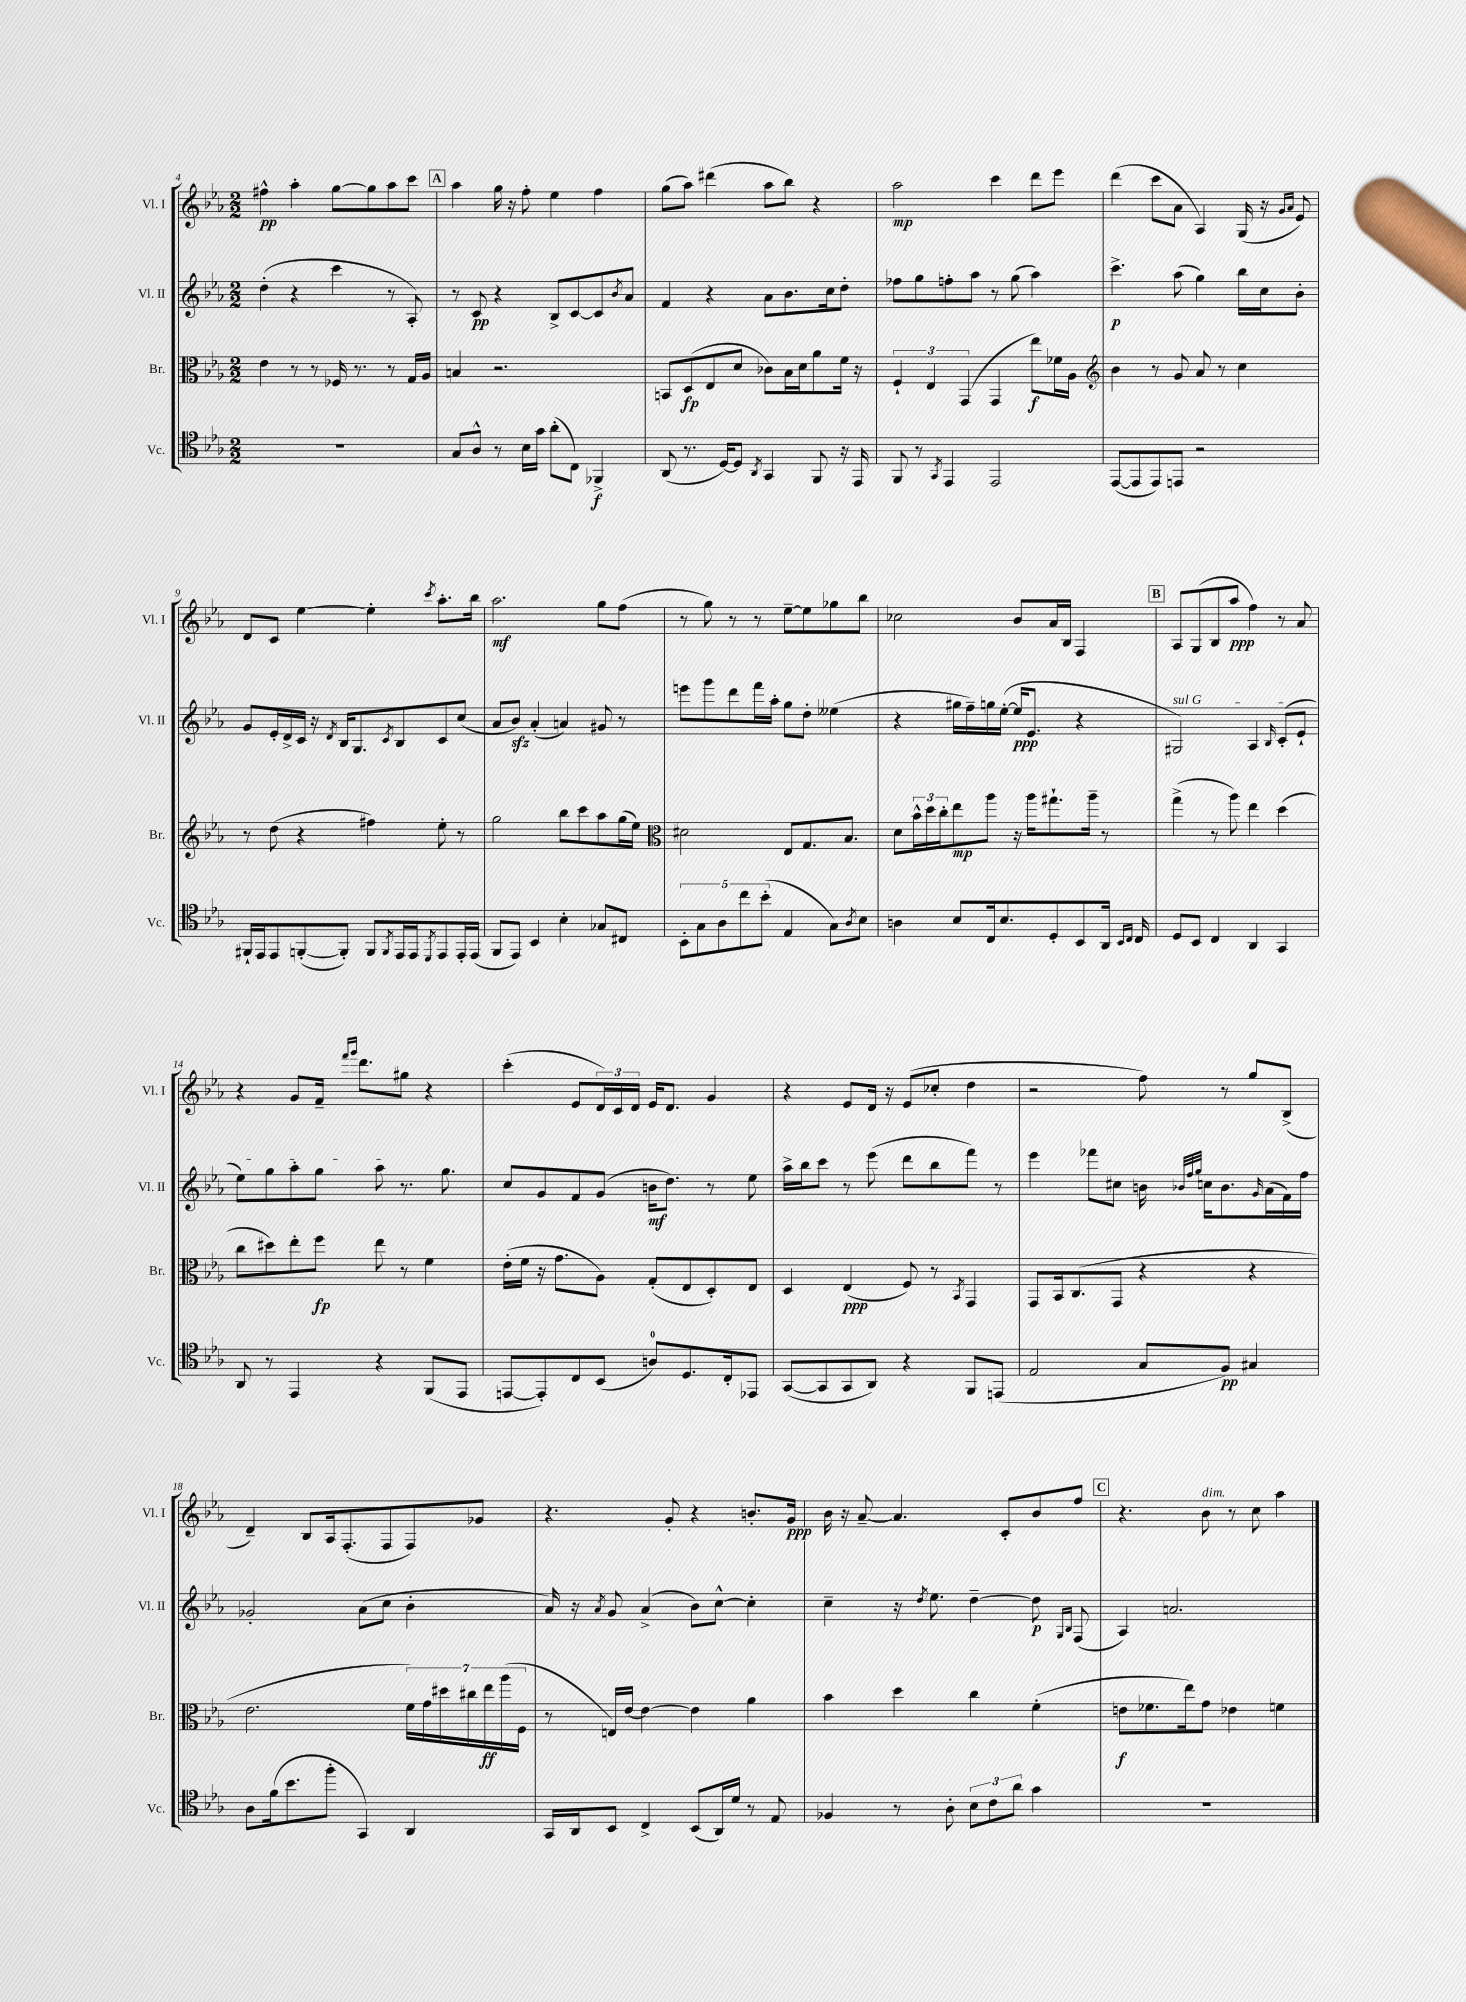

**kern	**kern	**kern	**kern
*staff4	*staff3	*staff2	*staff1
*clefC4	*clefC3	*clefG2	*clefG2
*k[b-e-a-]	*k[b-e-a-]	*k[b-e-a-]	*k[b-e-a-]
*M2/2	*M2/2	*M2/2	*M2/2
1r	4e-	(4dd'	4ff#^^
.	8r	4r	4aa-'
.	8r	.	.
.	16F-	4ccc	[8gg
.	8.r	.	.
.	.	.	8gg]
.	8r	8r	8aa-
.	16G	8A-')	8ccc
.	16A-	.	.
=	=	=	=
8G	4B	8r	4aa-
8A-^^	.	8c	.
8r	2.r	4r	16gg
.	.	.	16r
16B-	.	.	8ff'
16g	.	.	.
(8a-'	.	8B-^	4ee-
8C)	.	[8c	.
4FF-^	.	8c]	4ff
.	.	8qb-	.
.	.	8a-	.
=	=	=	=
(8AA-	8BB	4f	(8gg
8.r	(8D	.	8aa-)
.	8E-	4r	(4ddd#
[16D)	.	.	.
8D]	8d	.	.
8qAA-	.	.	.
4GG	8c-)	8a-	8aa-
.	16B-	8.b-	8bb-)
.	16d	.	.
8FF	8a-	.	4r
.	.	16cc	.
16r	16f	8dd'	.
16EE-	16r	.	.
=	=	=	=
8FF	6F`	8ff-	2aa-
8r	.	8gg	.
.	6E-	.	.
8qGG	.	.	.
4EE-	.	8ff'	.
.	(6GG	.	.
.	.	8aa-	.
2EE-	4GG	8r	4ccc
.	.	(8gg	.
.	8ee-)	4aa-)	8ddd
.	16f-	.	8eee-
.	16A-	.	.
=	=	=	=
*	*clefG2	*	*
([8EE-	4b-	4.ccc^	(4ddd
8EE-]	.	.	.
8EE-)	8r	.	8ccc
8EE	8g	(8aa-	8a-
2r	8a-	4gg)	4A-)
.	8r	.	.
.	4cc	16bb-	(16G
.	.	16cc	16r
.	.	.	16qqg
.	.	.	16qqa-
.	.	8b-'	8e-)
=	=	=	=
16FF#`	8r	8g	8d
16EE-	.	.	.
8EE-	(8dd	16e-'	8c
.	.	16d^	.
([8FF'	4r	16c	[4ee-
.	.	16r	.
.	.	8qd	.
8FF'])	.	16B-	.
.	.	8.G	.
8FF	4ff#)	.	4ee-']
8qFF	.	8qc	.
16EE-	.	8B-	.
16EE-	.	.	.
8qDD	.	.	8qccc
8EE-	8ee-'	8c	8.aa-'
16EE-'	8r	(8cc	.
(16EE-	.	.	16bb-
=	=	=	=
8FF	2gg	8a-	2.aa-
8EE-)	.	8b-)	.
4BB-	.	(4a-'	.
4B-'	8bb-	4a)	.
.	8ccc	.	.
8G-	8aa-	8g#	8gg
8C#	(16gg	8r	(8ff
.	16ee-)	.	.
=	=	=	=
*	*clefC3	*	*
10BB-'	2d#	8eee	8r
10G	.	.	.
.	.	8ggg	8gg)
10A-	.	.	.
.	.	8ddd	8r
10cc	.	.	.
.	.	16fff	8r
(10b-'	.	.	.
.	.	16aa-'	.
4E-	8E-	8gg	[8ee-~
.	8.G	8dd'	8ee-]
8G)	.	(4ee--	8gg-
.	8.B-	.	.
8qA-	.	.	.
8B-	.	.	8bb-
=	=	=	=
4A	8d	4r	2cc-
.	24b-^^	.	.
.	24dd	.	.
.	24cc'	.	.
8B-	8ee-	16gg#	.
.	.	16ff~)	.
16C	8aa-	16gg	.
8.B-	.	([16ee-'	.
.	16r	16ee-]	8b-
.	16aa-	8.e-	.
8D'	8.gg#`	.	16a-
.	.	.	16B-
8BB-	.	4r	4F
.	16aa-~	.	.
16AA-	8r	.	.
16qqBB-	.	.	.
16qqC	.	.	.
16C	.	.	.
=	=	=	=
8D	(4gg^	2G#)	8A-
8BB-	.	.	(8G
4C	8r	.	8B-
.	8aa-)	.	8aa-
4AA-	4ee-	4A-	4ff)
.	.	16qqB-	.
4GG	(4dd	(8c'	8r
.	.	8e-`	8a-
=	=	=	=
8AA-	8cc	8ee-)	4r
8r	8dd#)	8gg	.
4EE-	8ee-'	8aa-'	8g
.	8ff	8gg	16f~
.	.	.	16qqfff
.	.	.	16qqggg
.	.	.	8.ddd
4r	8ee-	8aa-	.
.	8r	8.r	8gg#
(8FF	4f	.	4r
.	.	8.gg	.
8EE-	.	.	.
=	=	=	=
[8EE	(16e-'	8cc	(4ccc'
.	16f	.	.
8EE'])	16r	8g	.
.	8.g	.	.
8C	.	8f	8e-
(8BB-	8A-)	(8g	24d)
.	.	.	24c
.	.	.	24d
8A)	(8G'	16b	16e-
.	.	8.dd)	8.d
8.D	8E-	.	.
.	8D')	8r	4g
16C'	.	.	.
8EE-	8E-	8ee-	.
=	=	=	=
([8GG	4D	16aa-^	4r
.	.	16bb-	.
8GG]	.	8ccc	.
8GG	(4E-	8r	8e-
8AA-)	.	(8eee-	16d
.	.	.	16r
4r	8F)	8ddd	(8e-
.	8r	8bb-	8cc-'
.	8qBB-	.	.
8FF	4GG	8fff)	4dd
(8EE	.	8r	.
=	=	=	=
2E-	8GG	4eee-	2r
.	16BB-	.	.
.	(8.C	.	.
.	.	8fff-	.
.	8GG	8cc#	.
8G	4r	16b	8ff)
.	.	32qqb-	.
.	.	32qqff	.
.	.	32qqgg	.
.	.	16cc	.
8F)	.	8.b-	8r
4G#	4r	.	8gg
.	.	16qqg	.
.	.	(16a-	.
.	.	16f)	(8B-^
.	.	16ff	.
=	=	=	=
8A-	2.e-	2g-'	4d~)
(16f	.	.	.
8.b-	.	.	.
.	.	.	8B-
8ff'	.	.	16A-
.	.	.	(8.F'
4GG)	.	(8a-	.
.	.	8cc	8F
4AA-	28f)	4b-'	8F)
.	28g	.	.
.	28dd#	.	.
.	28cc#	.	.
.	.	.	8g-
.	28ee-	.	.
.	(28aa-	.	.
.	28F	.	.
=	=	=	=
16GG	8r	16a-)	4.r
16AA-	.	16r	.
.	.	8qa-	.
8BB-	16E)	8g	.
.	[16e-	.	.
4C^	4e-_	(4a-^	.
.	.	.	8g'
(8BB-	4e-]	8b-)	4r
16AA-)	.	[8cc^^	.
16d	.	.	.
8r	4a-	4cc']	8.b'
8E-	.	.	.
.	.	.	16g
=	=	=	=
4F-	4b-	4cc~	16b-
.	.	.	16r
.	.	.	[8a-~
8r	4dd	16r	4.a-]
.	.	8qdd	.
.	.	8.ee-	.
8A-'	.	.	.
12B-	4cc	[4dd~	.
12c	.	.	.
.	.	.	8c'
12a-	.	.	.
4g	(4f'	8dd]	8b-
.	.	16qqG	.
.	.	16qqB-	.
.	.	(8F	8ff
=	=	=	=
1r	8e	4A-)	4.r
.	8.f-	.	.
.	.	2.a	.
.	16ee-)	.	.
.	8g	.	8b-
.	4e-	.	8r
.	.	.	8cc
.	4f	.	4aa-
==	==	==	==
*-	*-	*-	*-
